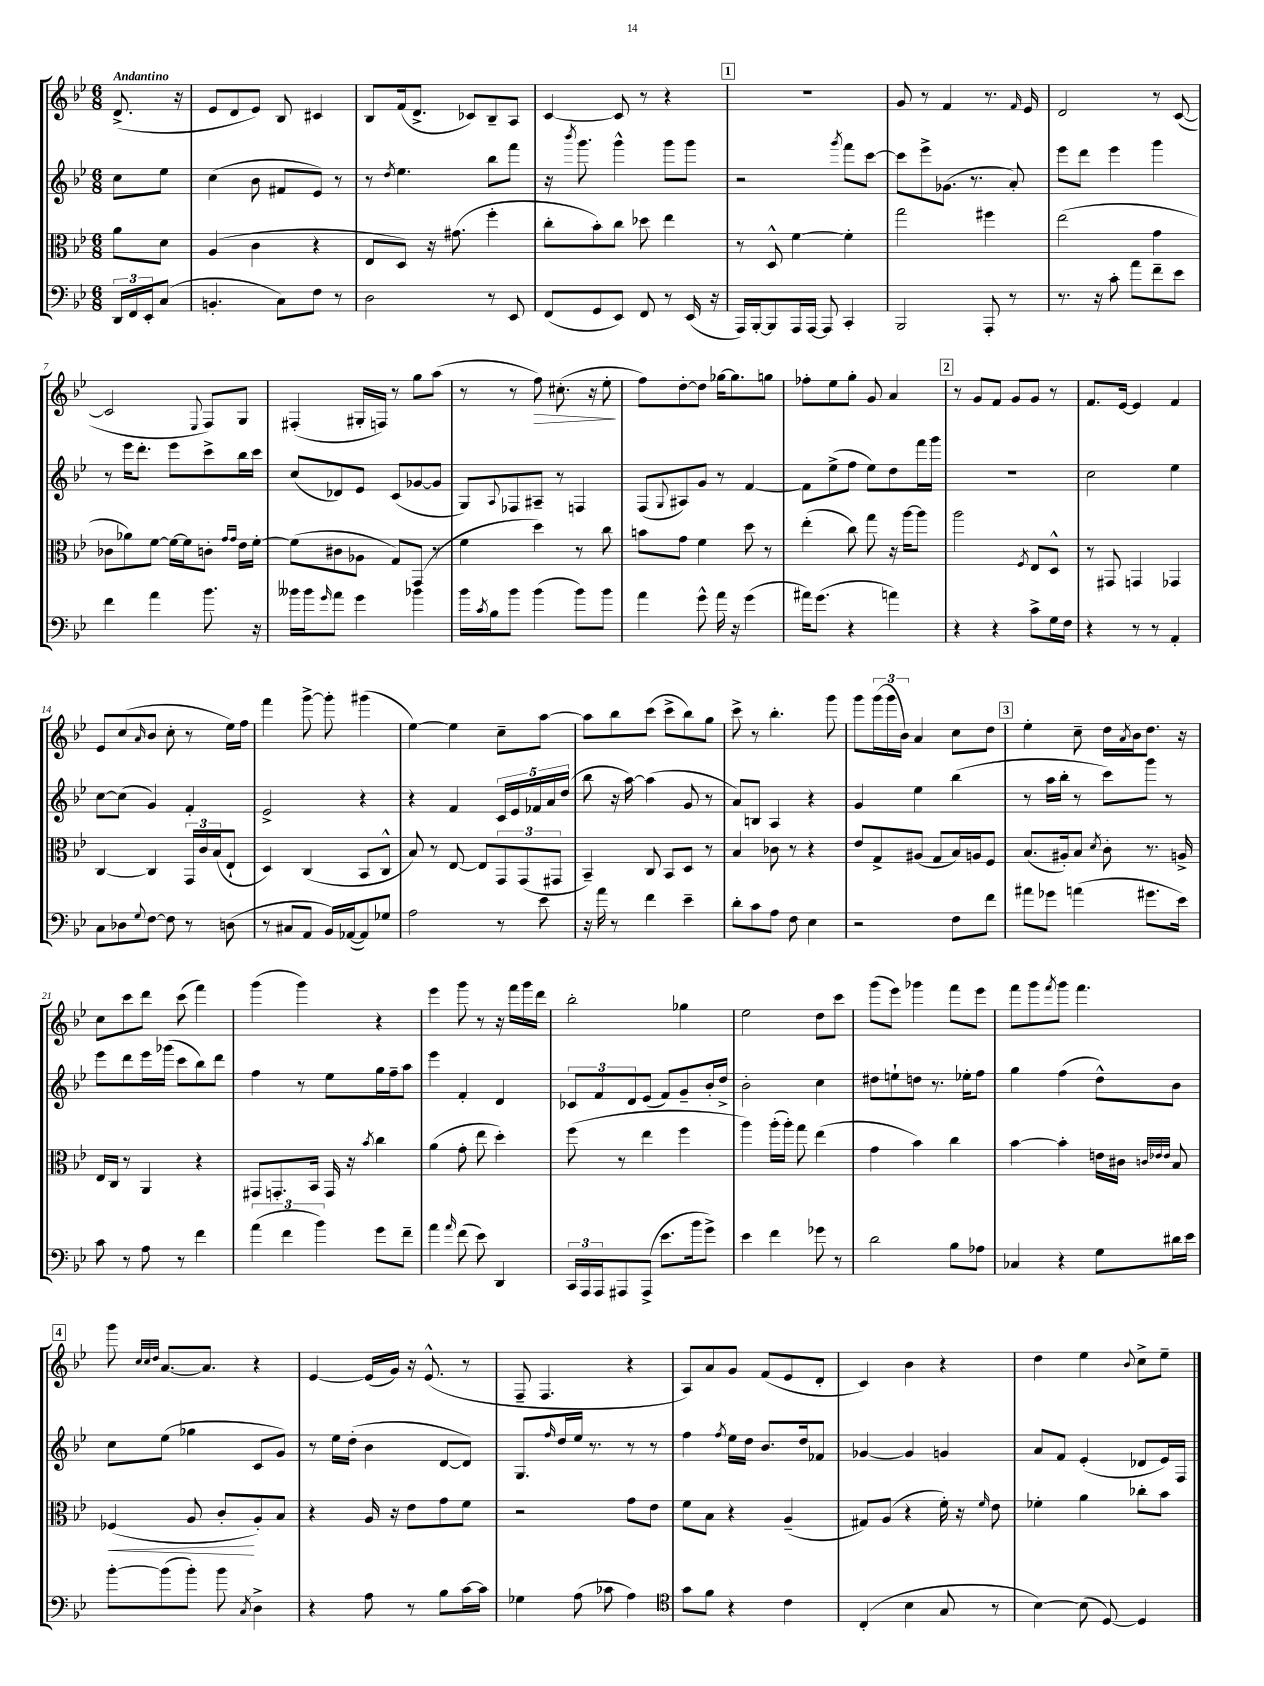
<<
\new StaffGroup <<
\new Staff = "s0" {
    \clef treble \key bes \major \numericTimeSignature \time 6/8 \partial 4 \tempo "Andantino"
    d'8.->( r16 |
    ees'8 d'8 ees'8) bes8 cis'4 |
    bes8 f'16( d'8.-> ces'8) bes8-- a8 |
    c'4~ c'8 r8 r4 |
    \mark \markup { \box "1" } R2. |
    g'8 r8 f'4 r8. \grace { f'16 } ees'16 |
    d'2 r8 c'8~( |
    c'2 \appoggiatura { ees8 } f8) g8 |
    fis4-.( gis16-. f16) r8 g''8 a''8( |
    r8 r8 f''8\>) cis''8.-.( r16 ees''8-.\! |
    f''8) d''8~-. d''8 ges''16~ ges''8. g''8 |
    fes''8-. ees''8 g''8-. g'8 a'4 |
    \mark \markup { \box "2" } r8 g'8 f'8 g'8 g'8 r8 |
    f'8. ees'16~ ees'4 f'4 |
    ees'8 c''8( \grace { a'16 } bes'8 c''8-. r8 ees''16) f''16 |
    f'''4 g'''8~-> g'''8-. gis'''4( |
    ees''4~) ees''4 c''8-- a''8~ |
    a''8 bes''8 c'''8( c'''8-> bes''8) g''8 |
    c'''8-> r8 bes''4.-. g'''8 |
    g'''8 \tuplet 3/2 { g'''16( g'''16 bes'16) } a'4 c''8 d''8 |
    \mark \markup { \box "3" } ees''4-. c''8-- d''16 \acciaccatura { a'8 } bes'16 d''8. r16 |
    c''8 c'''8 d'''8 c'''8( f'''4) |
    g'''4( g'''4) r4 |
    ees'''4 g'''8 r8 r16 f'''16 g'''16 d'''16 |
    bes''2-. ges''4 |
    ees''2 d''8 c'''8 |
    g'''8( ees'''8) ges'''4 f'''8 ees'''8 |
    f'''8 g'''8 \acciaccatura { f'''8 } g'''8 f'''4. |
    \mark \markup { \box "4" } g'''8 \grace { c''32 c''32 d''32 } a'8.~ a'8. r4 |
    ees'4~ ees'16( g'16) r16 ees'8.-^( r8 |
    f8-- f4. r4 |
    a8) a'8 g'8 f'8( ees'8 d'8-. |
    c'4) bes'4 r4 |
    d''4 ees''4 \appoggiatura { bes'8 } c''8-> ees''8-- \bar "|." |
}
\new Staff = "s1" {
    \clef treble \key bes \major \numericTimeSignature \time 6/8 \partial 4
    c''8 ees''8 |
    c''4( bes'8 fis'8 ees'8) r8 |
    r8 \acciaccatura { d''8 } ees''4. bes''8 f'''8 |
    r16 \acciaccatura { bes'''8 } g'''8. g'''4-^ g'''8 g'''8 |
    \mark \markup { \box "1" } r2 \acciaccatura { g'''8 } f'''8 c'''8~ |
    c'''8 ees'''8-> ges'8.( r8. a'8-.) |
    ees'''8 d'''8 ees'''4 g'''4 |
    r8 ees'''16 d'''8.-. ees'''8 c'''8-> bes''16 c'''16 |
    c''8( des'8) ees'8 c'8( ges'8~ ges'8 |
    g8) \appoggiatura { a8 } fes8 ais8-- r8 f4 |
    f8( \appoggiatura { g8 } ais8) g'8 r8 f'4~ |
    f'8 ees''8->( f''8 ees''8) d''8 f'''16 g'''16 |
    \mark \markup { \box "2" } R2. |
    c''2 ees''4 |
    c''8~ c''8( g'4) f'4-. |
    ees'2-> r4 |
    r4 f'4 \tuplet 5/4 { c'16 ees'16 fes'16 a'16 d''16( } |
    bes''8 r16 a''16~) a''4( g'8 r8 |
    a'8) b8 a4 r4 |
    g'4 ees''4 bes''4( |
    \mark \markup { \box "3" } r8 a''16 bes''16-. r8 c'''8) g'''8 r8 |
    ees'''8 d'''8 ees'''16 ges'''16( c'''8 bes''8) d'''8 |
    f''4 r8 ees''8 g''16 f''16-- a''8 |
    ees'''4 f'4-. d'4 |
    \tuplet 3/2 { ces'8 f'8 d'8 } ees'8( f'8) g'8-- bes'16-. d''16-> |
    bes'2-. c''4 |
    dis''8 e''8-! d''8 r8. ees''16-. f''8 |
    g''4 f''4( d''8-^) bes'8 |
    \mark \markup { \box "4" } c''8 ees''8( ges''4 c'8 g'8) |
    r8 ees''16 d''16-.( bes'4 d'8~ d'8) |
    g8. \grace { f''16 } d''16 ees''16 r8. r8 r8 |
    f''4 \acciaccatura { f''8 } ees''16 d''16 bes'8. d''16 fes'8 |
    ges'4~ ges'4 g'4 |
    a'8 f'8 ees'4-.( des'8 ees'16) f16 \bar "|." |
}
\new Staff = "s2" {
    \clef alto \key bes \major \numericTimeSignature \time 6/8 \partial 4
    a'8 d'8 |
    a4( c'4 r4 |
    ees8 d8) r16 gis'8.( f''4-. |
    c''8-. bes'8-.) c''8 des''8 ees''4 |
    \mark \markup { \box "1" } r8 d8-^ f'4~ f'4-. |
    g''2 fis''4 |
    ees''2( g'4 |
    ces'8 aes'8) f'8~ f'16~ f'16 c'8-. \grace { g'16 g'16 } ees'16 f'16~-. |
    f'8( cis'8 aes8 g8) g,8( r8 |
    f'4 d''4) r8 c''8 |
    b'8 g'8 f'4 d''8 r8 |
    ees''4-.( c''8) g''8 r16 a''16~ a''8 |
    \mark \markup { \box "2" } a''2 \acciaccatura { f8 } ees8 d8-^ |
    r8 gis,8 g,4 ges,4 |
    c4~ c4 \tuplet 3/2 { g,16 c'16 bes16( } ees8-! |
    d4) c4( bes,8 c8-^ |
    bes8) r8 ees8~ ees8 \tuplet 3/2 { g,8 g,8( gis,8 } |
    bes,4--) c8 bes,8 d8 r8 |
    bes4 ces'8 r8 r4 |
    ees'8 g8-> ais8( g8 bes16) a16 f8 |
    \mark \markup { \box "3" } bes8.( ais16-.) bes8 \acciaccatura { d'8 } c'8-. r8. a16-> |
    ees16 c16 r8 a,4 r4 |
    gis,8 g,8.-. bes,16 g,16 r16 \acciaccatura { bes'8 } c''4 |
    a'4( g'8-. ees''8 d''4-.) |
    f''8( r8 ees''4 f''4 |
    a''4) a''16-.( a''16-.) g''8 ees''4( |
    g'4 bes'4) c''4 |
    bes'4~ bes'4-. e'16 cis'16 \grace { c'32 ees'32 ees'32 } bes8 |
    \mark \markup { \box "4" } fes4\<( a8 c'8-.\! a8-.) bes8 |
    r4 a16 r16 ees'8 g'8 f'8 |
    r2 g'8 ees'8 |
    f'8 bes8 r4 a4--( |
    gis8) a8( r4 f'16-.) r16 \grace { f'16 } ees'8 |
    fes'4-. a'4 ces''8-. bes'8 \bar "|." |
}
\new Staff = "s3" {
    \clef bass \key bes \major \numericTimeSignature \time 6/8 \partial 4
    \tuplet 3/2 { d,16 f,16 ees,16-. } c8( |
    b,4.-. c8) f8 r8 |
    d2 r8 ees,8 |
    f,8( g,8 ees,8) f,8 r8 ees,16( r16 |
    \mark \markup { \box "1" } a,,16) bes,,16~-. bes,,8 a,,16 a,,16~ a,,8 c,4-. |
    bes,,2 a,,8-. r8 |
    r8. r16 c'8-. a'8 f'8-- ees'8 |
    f'4 a'4 bes'8. r16 |
    beses'16 beses'16 \grace { g'16 } a'8 g'4 bes'4 |
    bes'16 \acciaccatura { c'8 } bes16 bes'8 bes'4( bes'8) bes'8 |
    a'4 g'8-^ a'16 r16 g'4( |
    ais'16) g'8.( r4 a'4) |
    \mark \markup { \box "2" } r4 r4 c'8-> g16 f16 |
    r4 r8 r8 a,4-. |
    c8 des8 \appoggiatura { g8 } f8~ f8 r8 d8( |
    r8 cis8 a,8 bes,16) aes,16~( aes,8) ges8 |
    a2 r8 ees'8 |
    r16 a'16 r8 f'4 ees'4-- |
    d'8-. c'8 a8 f8 ees4 |
    r2 f8 f'8 |
    \mark \markup { \box "3" } ais'8 ges'8 a'4( gis'8. ees'16) |
    c'8 r8 a8 r8 f'4 |
    \tuplet 3/2 { a'4( f'4 bes'4) } g'8 f'8-- |
    a'4 \grace { a'16 } f'8( ees'8) d,4 |
    \tuplet 3/2 { c,16 a,,16 a,,16 } ais,,8 ais,,8->( ees'8. bes'16 g'8->) |
    ees'4 f'4 ges'8 r8 |
    d'2 bes8 aes8 |
    ces4 r4 g8 dis'16 ees'16 |
    \mark \markup { \box "4" } bes'8~-. bes'8( bes'8-.) bes'8 \acciaccatura { c8 } d4-> |
    r4 a8 r8 bes8 c'16~ c'16 |
    ges4 a8( ces'8 a4) |
    \clef tenor g'8 f'8 r4 c'4 |
    c4-.( bes4 g8 r8 |
    bes4~) bes8( d8~) d4 \bar "|." |
}
>>
>>
